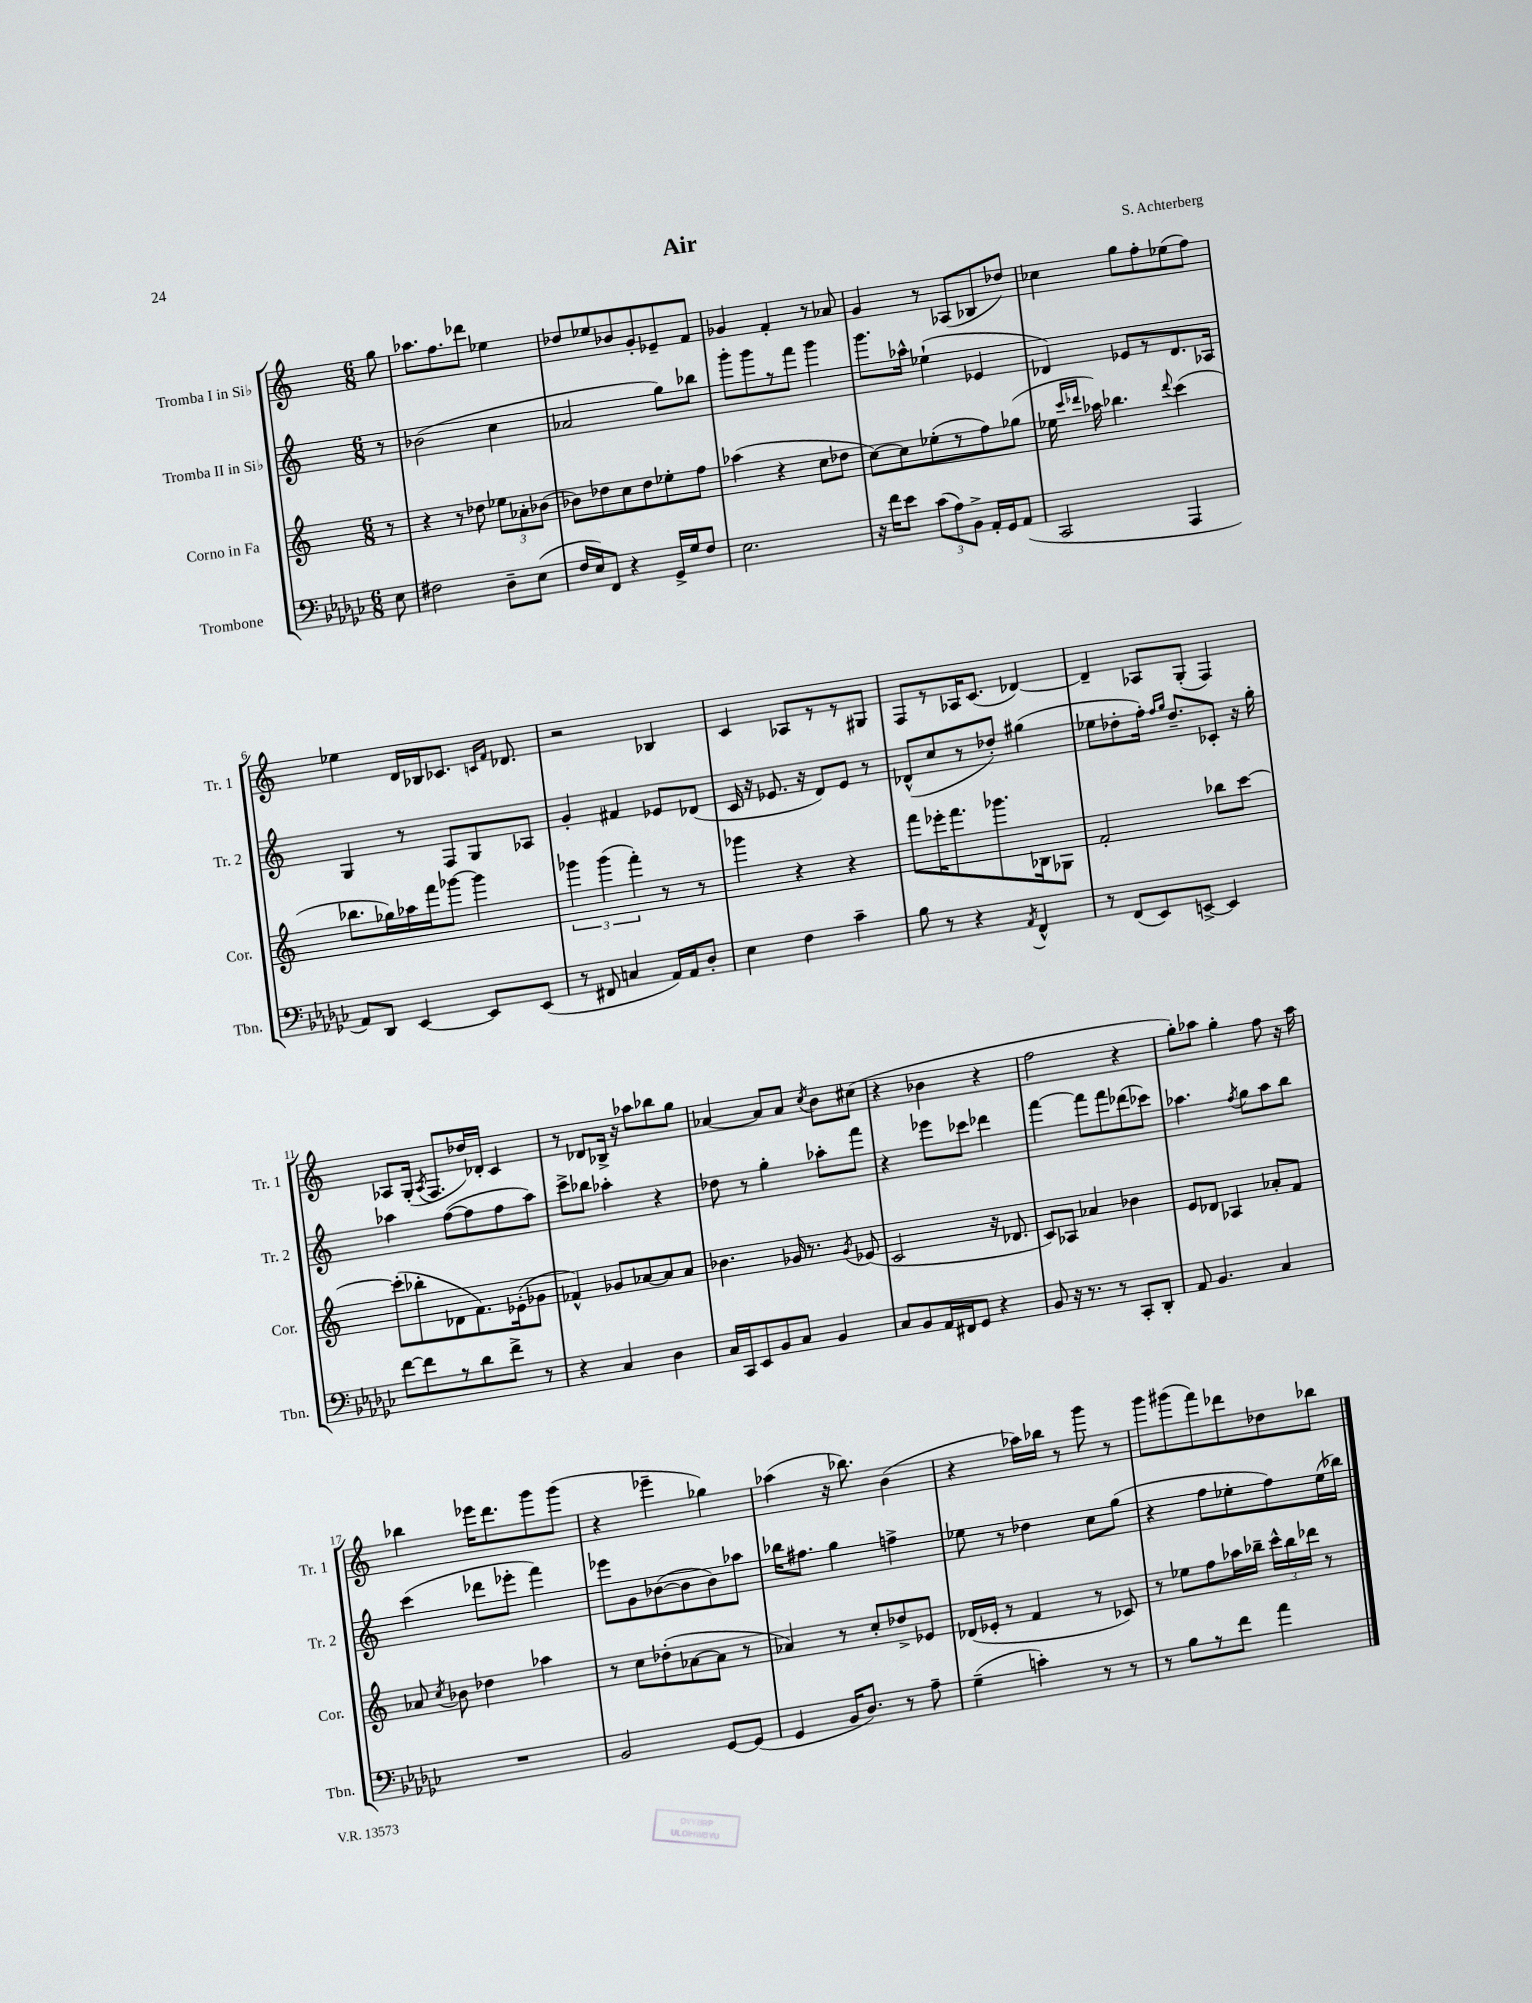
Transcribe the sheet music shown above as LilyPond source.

\header { title = "Air" composer = "S. Achterberg" }
<<
\new StaffGroup <<
\new Staff = "s0" \with { instrumentName = "Tromba I in Sib" shortInstrumentName = "Tr. 1" } {
    \clef treble \key c \major \numericTimeSignature \time 6/8 \partial 8
    \autoBeamOff g''8 |
    aes''8.[ f''8. des'''8] ees''4 |
    des''8[ ees''8 bes'8 g'8-. ees'8-- f'8] |
    ges'4 f'4-. r8 aes'8 |
    g'4 r8 aes8[( bes8 des''8]) |
    ces''4 g''8[ f''8-. ees''8( f''8]) |
    ees''4 d'16[ bes16 ces'8.] \grace { c'16[ f'16] } des'8. |
    r2 bes4 |
    c'4 aes8[ r8 r8 gis8] |
    f8[ r8 aes16 c'8.]( des'4~) |
    des'4-- aes8[ g8]-.( f4) |
    aes8[ g16]-.( \acciaccatura { aes8 } f8.[ des''16) des'16]-. c'4 |
    r8 des'8[ bes16]-> r16 aes''8[ bes''8 g''8] |
    aes'4~ aes'8[ aes'8] \acciaccatura { c''8 } b'8[ cis''8]( |
    r4 bes'4 r4 |
    f''2 r4 |
    g''8[-.) aes''8] g''4-. f''8 r16 aes''16 |
    bes''4 ees'''16[ d'''8. g'''8 g'''8]( |
    r4 ees'''4-- ges''4) |
    aes''4( r16 bes''8.) b'4( |
    r4 aes''16[) bes''16] r8 g'''8 r8 |
    g'''8[ gis'''8( f'''8) des'''8 des''8 bes''8] \bar "|." |
}
\new Staff = "s1" \with { instrumentName = "Tromba II in Sib" shortInstrumentName = "Tr. 2" } {
    \clef treble \key c \major \numericTimeSignature \time 6/8 \partial 8
    \autoBeamOff r8 |
    bes'2( c''4 |
    aes'2 g''8[) bes''8] |
    g'''8[-. g'''8 r8 f'''8] g'''4 |
    g'''8.[ aes''16]-^ ees''4-!( ees'4 |
    des'4) ees'8[ r8 des'8. aes16] |
    g4 r8 f8[ g8 aes8] |
    g'4-. fis'4 ees'8[ des'8]( |
    c'16 r16 ees'8. r16 d'8[) ees'8] r8 |
    des'8[-^( c''8 r8 des''8]-.) gis''4( |
    ees''8[ des''8-. f''16]-.) \grace { f''16[ g''16] } des''8.[-- ces'8]-. r16 g''16-. |
    aes''4 f''8[~( f''8 f''8 aes''8]) |
    c'''8[-> bes''8] aes''4-. r4 |
    des''8 r8 g''4-. aes''8[-. f'''8] |
    r4 ees'''8[ ces'''8] des'''4 |
    f'''4~ f'''8[ f'''8 des'''8( ces'''8]) |
    aes''4. \acciaccatura { f''8 } g''8[ aes''8 b''8] |
    c'''4( des'''8[ ees'''8]-. f'''4) |
    ees'''8[ g'8 bes'8~( bes'8 bes'8) aes''8] |
    bes''16[ fis''8.] g''4 f''4-> |
    ees''8 r8 des''4 c''8[ g''8]( |
    r4 f''8[ ees''8-. f''8) ees''16( bes''16]) \bar "|." |
}
\new Staff = "s2" \with { instrumentName = "Corno in Fa" shortInstrumentName = "Cor." } {
    \clef treble \key c \major \numericTimeSignature \time 6/8 \partial 8
    \autoBeamOff r8 |
    r4 r8 des''8 \tuplet 3/2 { ees''8[ aes'8-. bes'8]( } |
    bes'8[) des''8 c''8 des''8 ees''8-. f''8] |
    aes''4( r4 c''8[ des''8] |
    c''8[~) c''8 ees''8-.( r8 f''8) ges''8]( |
    ees''16 \grace { c'''16[ des'''16] } aes''16) bes''4. \appoggiatura { des'''8 } c'''4( |
    bes''8.[ ges''16) aes''16 f'''16 ges'''8]~ ges'''4 |
    \tuplet 3/2 { ges'''4 ges'''4( f'''4-.) } r8 r8 |
    ges'''4 r4 r4 |
    f'''8[ ees'''16-. f'''8. ges'''8. bes16 ges8] |
    f'2-. bes''8[ c'''8]~ |
    c'''8[-.( bes''8-. des'8 f'8.) ees'16-.( ges'8] |
    fes'4-^) ges'8[ aes'8~ aes'8 aes'8] |
    bes'4. ges'16 r8. \acciaccatura { ges'8 } ees'8( |
    c'2 r16 des'8. |
    c'8[) aes8] aes'4 bes'4 |
    e'8[ des'8] aes4 aes'8[-. f'8] |
    aes'8 \acciaccatura { c''8 } bes'8 des''4 aes''4 |
    r8 c''8[ des''8-.( aes'8~ aes'8] r8 |
    aes'4) r8 c''8[-. des''8-> ees'8] |
    des'16[( ees'16]-. r8 f'4 r8 ces'8) |
    r8 ees''8[ f''8 aes''16 bes''16]-- \tuplet 3/2 { c'''16[-^ bes''16 des'''16] } r8 \bar "|." |
}
\new Staff = "s3" \with { instrumentName = "Trombone" shortInstrumentName = "Tbn." } {
    \clef bass \key ges \major \numericTimeSignature \time 6/8 \partial 8
    \autoBeamOff ees8 |
    fis2 des8[-- ees8]( |
    f16[ ees16) f,8] r4 ges,16[-> ges16 f8] |
    ees2. |
    r16 f'16[ ees'8] \tuplet 3/2 { ces'8[( aes8) bes,8]-> } aes,16[-. ges,16 aes,8]( |
    ces,2 aes,,4 |
    aes,8[) des,8] ees,4~ ees,8[ ees,8]( |
    r8 fis,8 c4 aes,16[) aes,16 des8]-. |
    ees4 f4 ces'4-- |
    bes8 r8 r4 \acciaccatura { aes,8 } f,4-^ |
    r8 f,8[( ees,8) e,8]~-> e,4 |
    f'8[~ f'8 r8 des'8 f'8]-> r8 |
    r4 ces4 des4 |
    ces16[ ces,16 ees,8 bes,8 ces8] bes,4 |
    ces8[ bes,8 aes,16 fis,16 ges,8] r4 |
    bes,8 r16 r8. r8 ces,8[-. des,8]-. |
    aes,8 bes,4. ces4 |
    R2. |
    bes,2 ges,8[~ ges,8]( |
    ges,4 bes,16[ des8.]) r8 aes8-- |
    ges4--( c'4-.) r8 r8 |
    r8 bes8[ r8 f'8] aes'4 \bar "|." |
}
>>
>>
